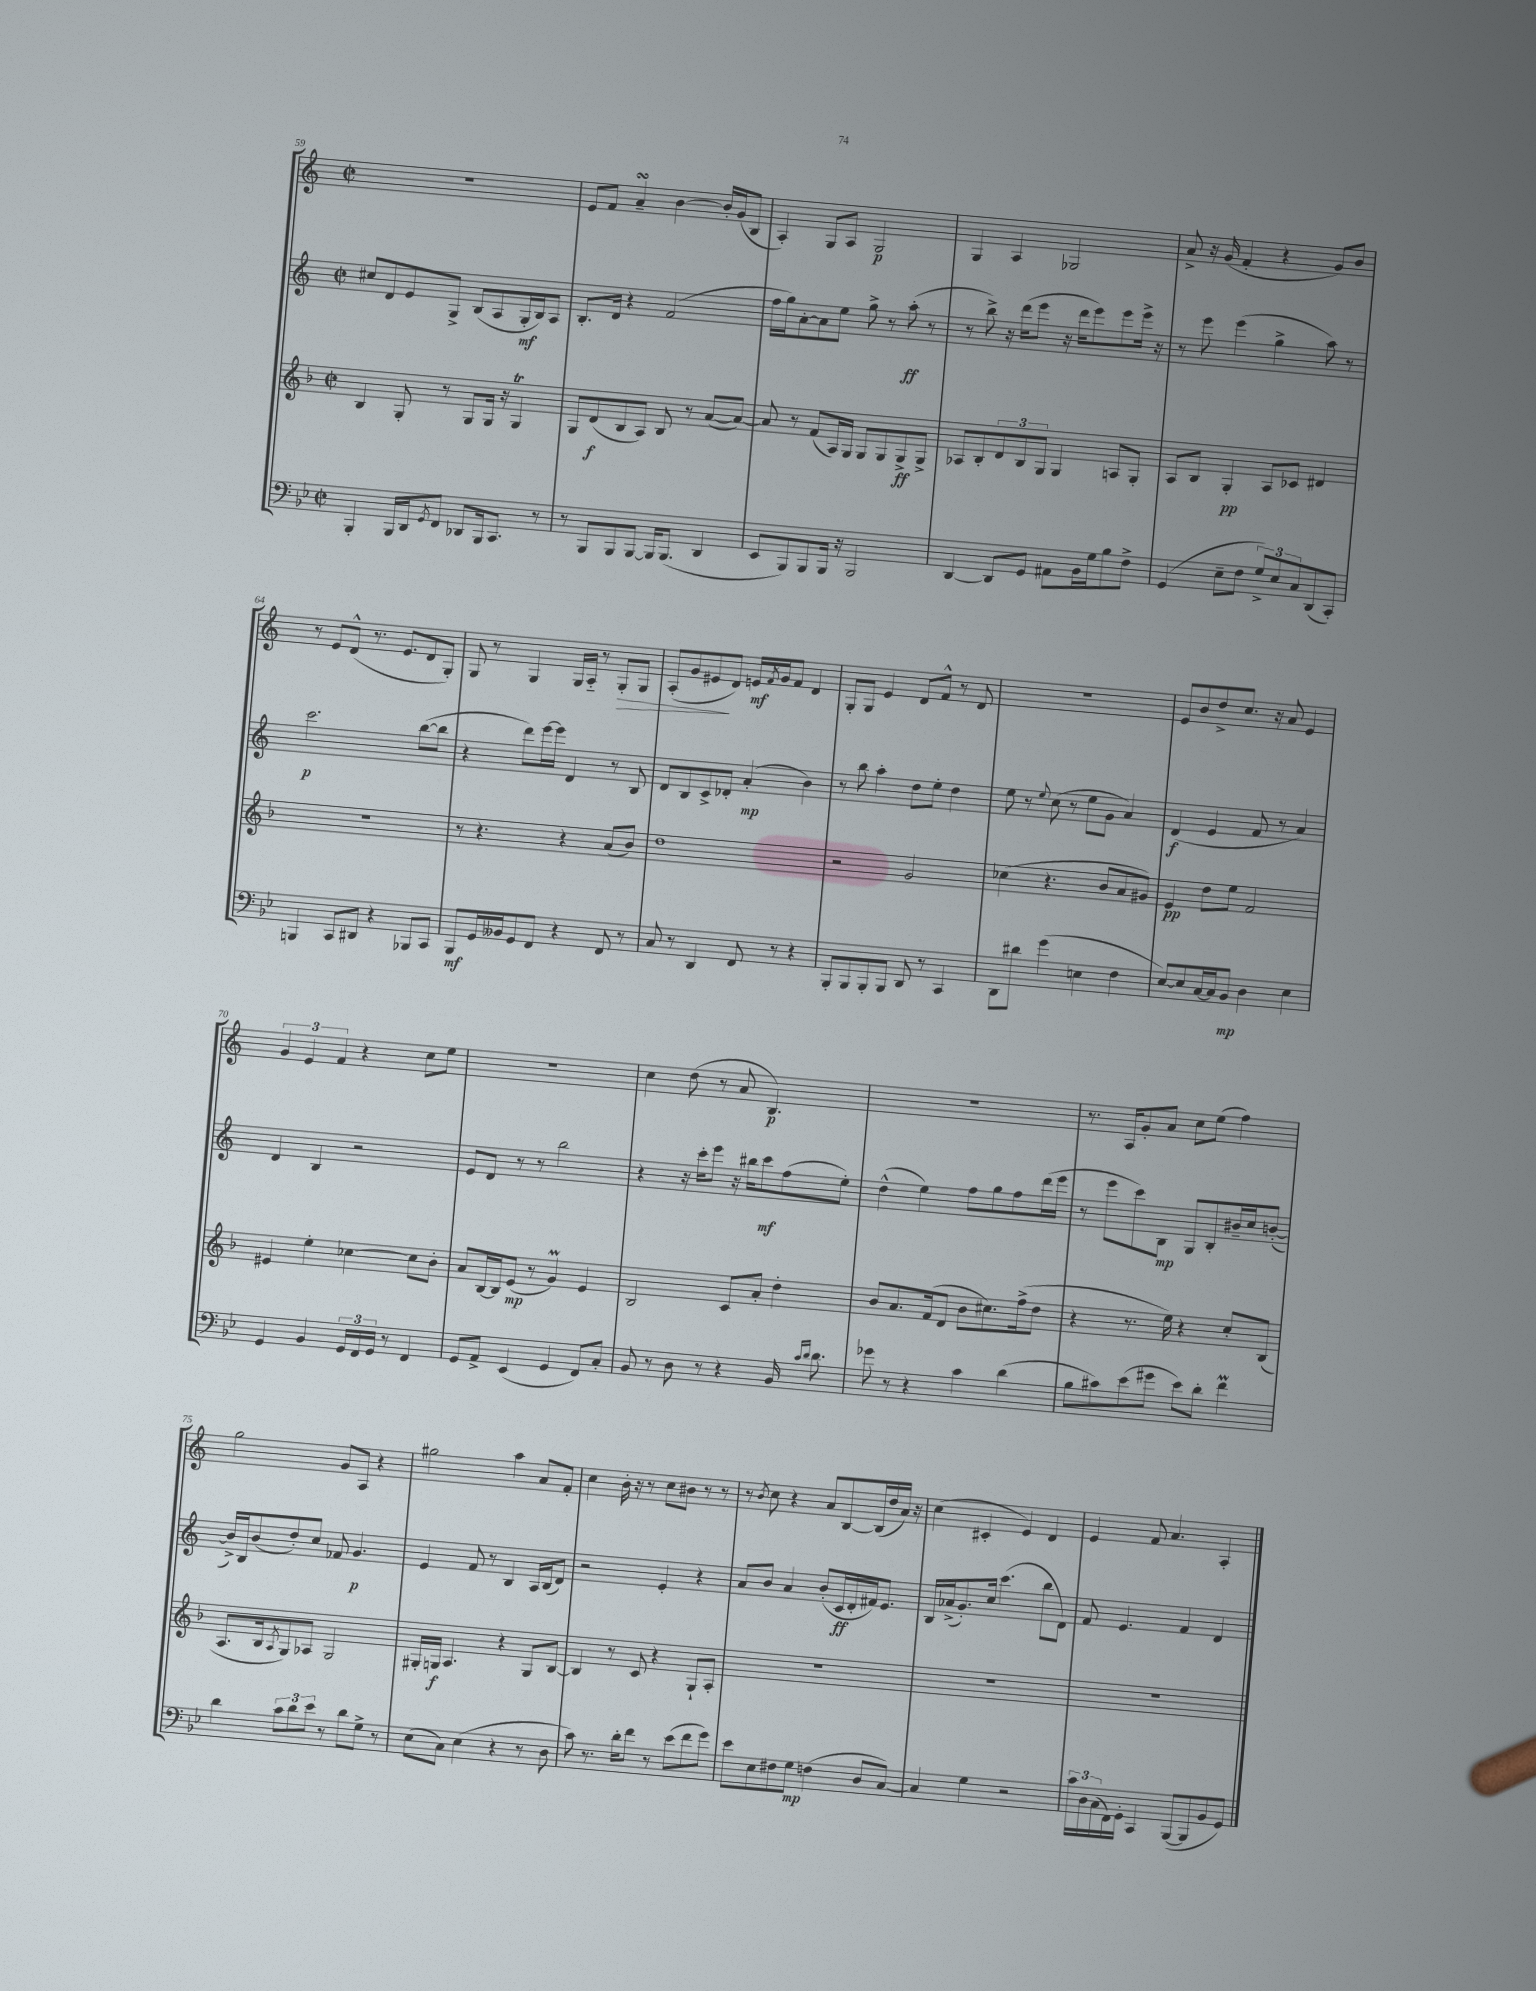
<<
\new StaffGroup <<
\new Staff = "s0" {
    \clef treble \key c \major \defaultTimeSignature \time 2/2
    r1 |
    e'8 f'8 a'4--\turn b'4~ b'16-. g'16( b8 |
    a4-.) g8 a8 g2\p |
    g4 a4 ges2 |
    a'8-> r16 g'16( f'4-. r4 g'8) b'8 |
    r8 e'8 d'8-^( r8. e'8. d'8 g8-.) |
    g8 r8 g4 g16 a16-_ r8 g8-.\> g8 |
    a8-.( g'8 eis'8\! d'8) e'16\mf \acciaccatura { f'8 } g'16 f'8 d'4 |
    g8-. g8 e'4 d'8 f'8-^ r8 d'8 |
    r1 |
    e'8 b'8 d''8-> c''8. r16 a'8 e'4 |
    \tuplet 3/2 { g'4 e'4 f'4 } r4 c''8 e''8 |
    R1 |
    c''4 d''8( r8 a'8 b4.\p) |
    R1 |
    r8. a16 g'8-. a'8 c''8 e''8( f''4) |
    g''2 g'8 a8 r4 |
    gis''2 a''4 a'8 f'8-. |
    c''4 b'16-. r16 r8 c''8 bis'8 r8 r8 |
    r8 \acciaccatura { b'8 } c''8 r4 a'8 b8~ b16( d''16 a'16) r16 |
    c''4( cis'4-. e'4) d'4 |
    e'4 f'8 a'4. a4-. \bar "|." |
}
\new Staff = "s1" {
    \clef treble \key c \major \defaultTimeSignature \time 2/2
    cis''8 d'8 e'8 g8-> b8( a8 g16-.\mf b16) a8 |
    b8.-. d'16 r4 f'2( |
    f''16 g''16) a'8~-. a'8 e''8 g''8-> r8 a''8-.\ff( r8 |
    r8 b''8->) r16 d'''16( e'''8 r16 d'''16 e'''8) e'''8 e'''16-> r16 |
    r8 e'''8 e'''4( g''4-> a''8) r8 |
    c'''2.\p b''8~( b''8 |
    r4 d'''8) e'''16~ e'''16 d'4 r8 b8 |
    d'8 b8 c'8-> des'8-. a'4-.\mp( b'4) |
    r8 b''8 a''4-. d''8 e''8-. d''4 |
    e''8 r8 \appoggiatura { e''8 } c''8( r8 e''8 g'8 a'4) |
    d'4\f( e'4 f'8 r8 a'4) |
    d'4 b4 r2 |
    e'8 d'8 r8 r8 b''2 |
    r4 r16 c'''16-. e'''8 r16 bis''16 c'''8\mf f''8( e''8-.) |
    d''4-^( e''4) f''8 g''8 f''8 d'''16( e'''16 |
    r8 e'''8 c'''8) b8\mp g8 b8-. bis'16-- c''16 b'8~-.( |
    b'16->) b16 b'8( d''8-.) c''8 fes'8 g'4.\p |
    e'4 f'8 r8 b4 a16 b16( d'8) |
    r2 e'4-. r4 |
    a'8 b'8 a'4 b'8-.( c'16\ff d'16-. fis'16) e'8. |
    b16 aes'16->( g'8.-.) c''16 c'''4.( b''8 d'8) |
    f'8 e'4. f'4 d'4 \bar "|." |
}
\new Staff = "s2" {
    \clef treble \key f \major \defaultTimeSignature \time 2/2
    bes4 g8-. r8 g8 g16 r16 g4\trill |
    g8 d'8\f( bes8 a8) bes8 r8 a'8~( a'8~) |
    a'8 r8 f'8( a16) g16 g8 g8 g8->\ff g8-> |
    aes8 bes8-. \tuplet 3/2 { d'8 bes8 g8 } g4 a8 g8-. |
    a8 bes8 g4-.\pp a8 ces'8 dis'4 |
    R1 |
    r8 r4. r4 a'8( bes'8) |
    d''1 |
    r2 g'2 |
    ces''4( r4. bes'8 a'8 gis'8) |
    e'4\pp d''8 e''8 f'2 |
    eis'4 e''4-. ces''4~ ces''8 bes'8-. |
    a'8 bes16~ bes16 e'8\mp( r8 g'4\prall) e'4 |
    bes2 c'8 a'8-. d''4-. |
    bes'8 a'8. f'16( d'8 bes'8 cis''8.) f''16->( d''8 |
    r4 r8. e''16) r4 c''8-. bes8( |
    a8. bes16 \acciaccatura { a8 } g8) aes8 g2 |
    gis16-. g16\f a4. r4 g8 bes8~ |
    bes4 r8 c'8 r4 g8-! a8-. |
    R1 |
    R1 |
    R1 \bar "|." |
}
\new Staff = "s3" {
    \clef bass \key bes \major \defaultTimeSignature \time 2/2
    bes,,4-. bes,,16 d,16 \acciaccatura { g,8 } f,8 des,8 bes,,16 c,8. r8 |
    r8 bes,,8 bes,,8 bes,,8~ bes,,16 bes,,8.( d,4 |
    ees,8 bes,,8) bes,,8 bes,,16 r16 bes,,2 |
    d,4~ d,8 g,8 ais,8 bes,16 g16 bes8 f8-> |
    g,4( ees8-- f8 \tuplet 3/2 { g8->) ees8 c8 } d,8( c,8-.) |
    b,,4 c,8 dis,8 r4 bes,,8 c,8 |
    bes,,8\mf g,16 beses,16 g,8 f,8 r4 f,8 r8 |
    c8 r8 d,4 f,8 r8 r4 |
    bes,,8-. bes,,8 bes,,8-. bes,,8 d,8 r8 c,4 |
    d,8 dis'8 g'4( e4 f4 |
    ees8~) ees8 c16~ c16 bes,8\mp d4 ees4 |
    g,4 bes,4 \tuplet 3/2 { g,16 f,16 g,16 } r8 f,4 |
    g,8 a,8-> ees,4( g,4 f,8) c8-. |
    bes,8 r8 d8 r8 r4 bes,16 \grace { c'16 d'16 } d'8. |
    ges'8 r8 r4 c'4 d'4( |
    bes8 cis'8) ees'8( gis'8 ees'8) d'8-. f'4\prall |
    d'4 \tuplet 3/2 { c'8 d'8 ees'8 } r8 d'8 g8-> r8 |
    ees8( c8) ees4( r4 r8 d8 |
    c'8) r8. d'16-. f'8 r8 ees'8( f'8 g'8) |
    ees'8 ees8 fis8 g8\mp f4( d8 c8~) |
    c4 g4 r2 |
    \tuplet 3/2 { c'16 d16 c16( } f,16) g,16-. c,4 bes,,8~( bes,,8 bes,8 g,8) \bar "|." |
}
>>
>>
\layout { \context { \Score currentBarNumber = #59 } }
